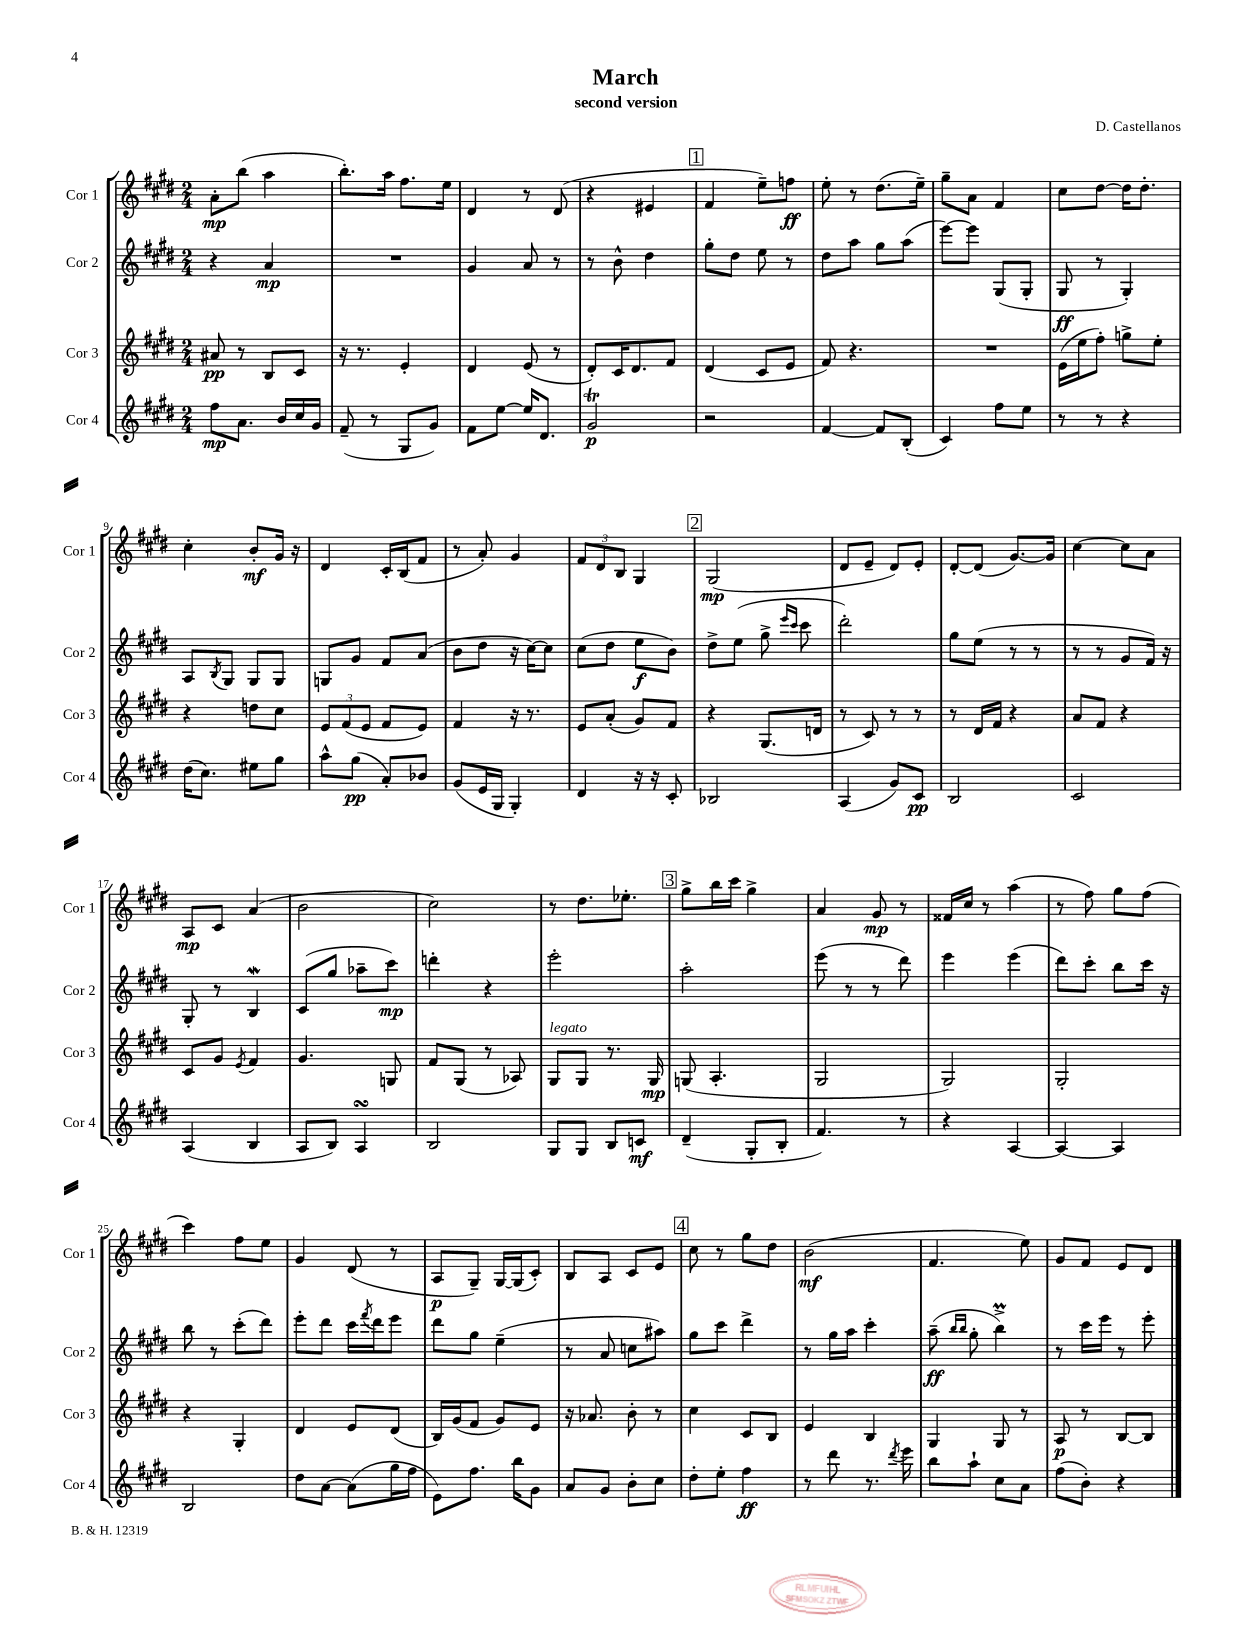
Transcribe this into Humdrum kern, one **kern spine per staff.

**kern	**kern	**kern	**kern
*staff4	*staff3	*staff2	*staff1
*clefG2	*clefG2	*clefG2	*clefG2
*k[f#c#g#d#]	*k[f#c#g#d#]	*k[f#c#g#d#]	*k[f#c#g#d#]
*M2/4	*M2/4	*M2/4	*M2/4
8ff#	8a#	4r	8a'
8.a	8r	.	(8bb
.	8B	4a	4aa
16b	.	.	.
16cc#	8c#	.	.
16g#	.	.	.
=	=	=	=
(8f#~	16r	2r	8.bb')
.	8.r	.	.
8r	.	.	.
.	.	.	16aa
8G#	4e'	.	8.ff#
8g#)	.	.	.
.	.	.	16ee
=	=	=	=
8f#	4d#	4g#	4d#
[8ee	.	.	.
16ee]	(8e	8a	8r
8.d#	.	.	.
.	8r	8r	(8d#
=	=	=	=
2g#	8d#')	8r	4r
.	16c#	8b^^	.
.	8.d#	.	.
.	.	4dd#	4e#
.	8f#	.	.
=	=	=	=
2r	(4d#	8gg#'	4f#
.	.	8dd#	.
.	8c#	8ee	8ee~)
.	8e	8r	8ff
=	=	=	=
[4f#	8f#)	8dd#	8ee'
.	4.r	8aa	8r
8f#]	.	8gg#	(8.dd#
(8B'	.	(8aa	.
.	.	.	16ee~)
=	=	=	=
4c#)	2r	[8eee)	8gg#~
.	.	8eee]	8a
8ff#	.	(8G#	4f#
8ee	.	8G#'	.
=	=	=	=
8r	(16e	8G#	8cc#
.	16ee	.	.
8r	8ff#')	8r	[8dd#
4r	8gg^	4G#')	16dd#]
.	.	.	8.dd#'
.	8ee'	.	.
=	=	=	=
(16dd#	4r	8A	4cc#'
8.cc#)	.	.	.
.	.	8qB	.
.	.	8G#	.
8ee#	8dd	8G#	8b'
8gg#	8cc#	8G#	16g#
.	.	.	16r
=	=	=	=
8aa^^	12e	8G	4d#
.	(12f#	.	.
(8gg#	.	8g#	.
.	12e	.	.
8a')	8f#	8f#	16c#'
.	.	.	(16B
8b-	8e)	(8a	8f#
=	=	=	=
(8g#	4f#	8b	8r
16e	.	8dd#	8a')
16G#	.	.	.
4G#')	16r	16r	4g#
.	8.r	[16cc#)	.
.	.	8cc#]	.
=	=	=	=
4d#	8e	(8cc#	12f#
.	.	.	12d#
.	(8a'	8dd#	.
.	.	.	12B
16r	8g#)	8ee	4G#
16r	.	.	.
8c#'	8f#	8b)	.
=	=	=	=
2B-	4r	8dd#^	(2G#
.	.	(8ee	.
.	(8.G#	8gg#^	.
.	.	16qqeee	.
.	.	16qqccc#	.
.	.	8ccc#	.
.	16d	.	.
=	=	=	=
(4A	8r	2ddd#')	8d#
.	8c#)	.	8e~
8g#)	8r	.	8d#)
8c#	8r	.	8e'
=	=	=	=
2B	8r	8gg#	[8d#'
.	16d#	(8ee	(8d#]
.	16f#	.	.
.	4r	8r	[8.g#)
.	.	8r	.
.	.	.	16g#]
=	=	=	=
2c#	8a	8r	[4cc#
.	8f#	8r	.
.	4r	8g#	8cc#]
.	.	16f#)	8a
.	.	16r	.
=	=	=	=
(4A	8c#	8G#'	8A
.	8g#	8r	8c#
.	8qe	.	.
4B	4f#	4B	(4a
=	=	=	=
8A	4.g#	(8c#	2b
8B)	.	8gg#	.
4A	.	8aa-~	.
.	8G	8ccc#)	.
=	=	=	=
2B	8f#	4ddd'	2cc#)
.	(8G#	.	.
.	8r	4r	.
.	8A-)	.	.
=	=	=	=
8G#	8G#	2eee'	8r
8G#	8G#	.	8.dd#
8B	8.r	.	.
.	.	.	8.ee-'
8c	.	.	.
.	16G#	.	.
=	=	=	=
(4d#~	(8G	2aa'	8gg#^
.	4.A'	.	16bb
.	.	.	16ccc#
8G#'	.	.	4gg#^
8B'	.	.	.
=	=	=	=
4.f#)	2G#	(8eee	4a
.	.	8r	.
.	.	8r	8g#
8r	.	8ddd#)	8r
=	=	=	=
4r	2G#)	4eee	16f##
.	.	.	16cc#
.	.	.	8r
[4A	.	(4eee	(4aa
=	=	=	=
4A_	2G#'	8ddd#)	8r
.	.	8ccc#'	8ff#)
4A]	.	8bb	8gg#
.	.	16ccc#	(8ff#
.	.	16r	.
=	=	=	=
2B	4r	8bb	4ccc#)
.	.	8r	.
.	4G#'	(8ccc#'	8ff#
.	.	8ddd#)	8ee
=	=	=	=
8dd#	4d#	8eee'	4g#
[8a	.	8ddd#	.
(8a]	8e	16ccc#	(8d#
.	.	8qfff#	.
.	.	16ddd#	.
16gg#	(8d#	8eee	8r
16ff#	.	.	.
=	=	=	=
8e)	16B)	8ddd#	8A
.	(16g#	.	.
8.ff#	8f#	8gg#	8G#~)
.	8g#)	(4ee~	[16G#
16bb	.	.	(16G#]
8g#	8e	.	8c#')
=	=	=	=
8a	16r	8r	8B
.	8.a-	.	.
8g#	.	8a	8A
8b'	8b'	8cc	8c#
8cc#	8r	8aa#)	8e
=	=	=	=
8dd#'	4cc#	8gg#	8cc#
8ee'	.	8ccc#	8r
4ff#	8c#	4ddd#^	8gg#
.	8B	.	8dd#
=	=	=	=
8r	4e	8r	(2b
8ddd#	.	16gg#	.
.	.	16aa	.
8.r	4B	4ccc#'	.
8qddd#	.	.	.
16eee	.	.	.
=	=	=	=
8bb	4G#	(8aa~	4.f#
.	.	16qqbb	.
.	.	16qqbb	.
8aa`	.	8gg#'	.
8cc#	8G#	4bb^)	.
8a	8r	.	8ee)
=	=	=	=
(8ff#	8A	8r	8g#
8b')	8r	16ccc#	8f#
.	.	16eee	.
4r	[8B	8r	8e
.	8B]	8eee'	8d#
==	==	==	==
*-	*-	*-	*-
